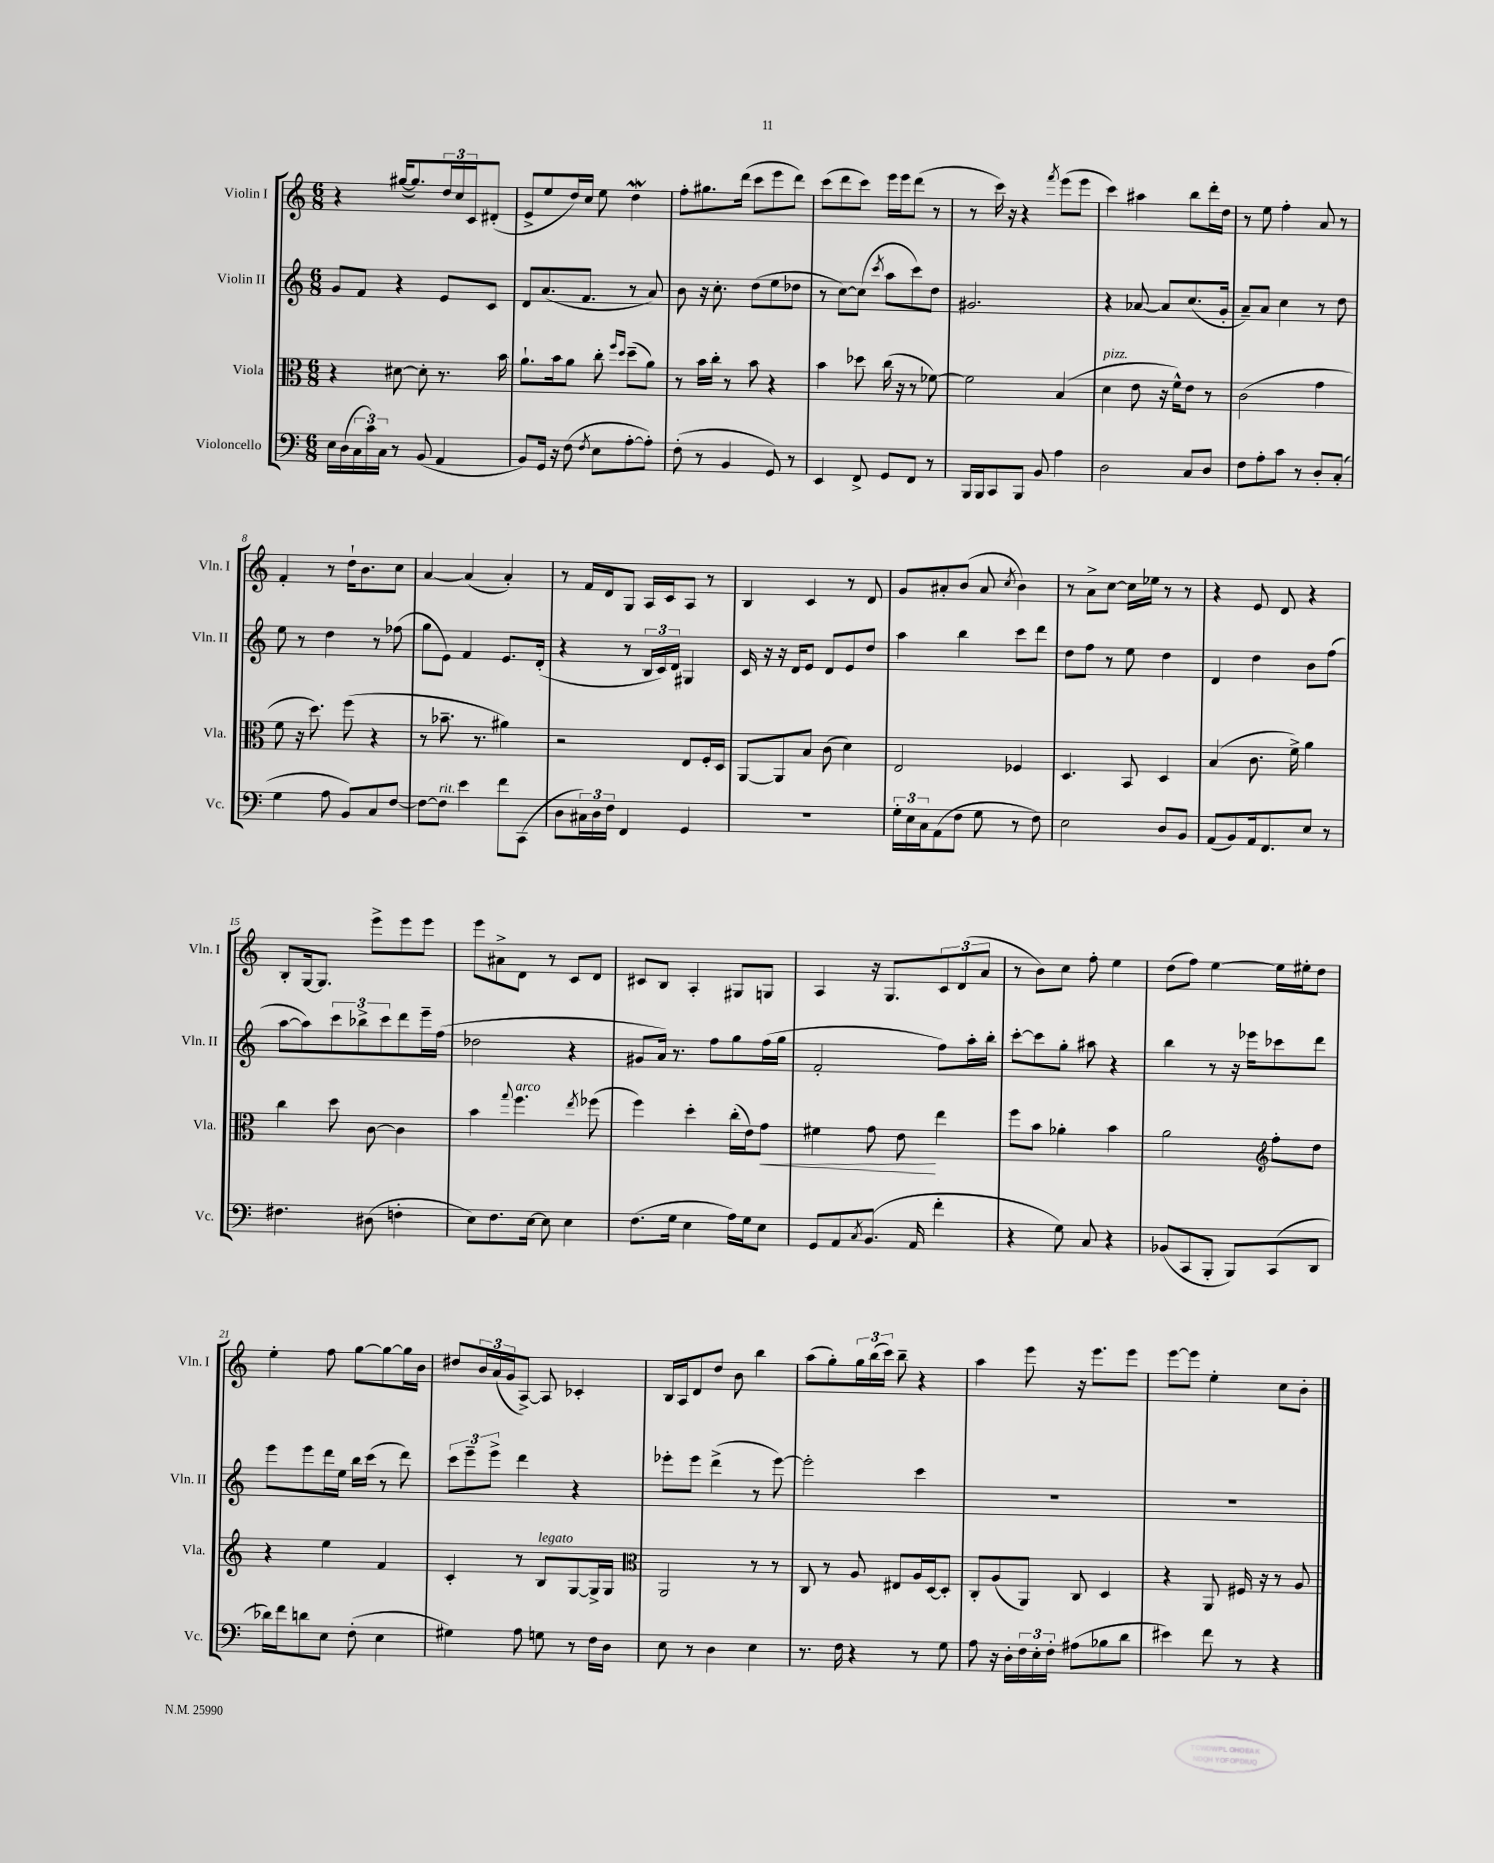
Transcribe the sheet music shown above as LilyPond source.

<<
\new StaffGroup <<
\new Staff = "s0" \with { instrumentName = "Violin I" shortInstrumentName = "Vln. I" } {
    \clef treble \key c \major \numericTimeSignature \time 6/8
    r4 gis''16~( gis''8.) \tuplet 3/2 { d''16 c''16 c'16 } dis'8-.( |
    e'8-> e''8 d''16) c''16 e''8 d''4\mordent |
    f''8-. gis''8. d'''16( c'''8 e'''8 d'''8) |
    c'''8( d'''8 c'''8) e'''16 e'''16 d'''8( r8 |
    r8 c'''16) r16 r4 \acciaccatura { f'''8 } e'''8( e'''8 |
    c'''4) ais''4 b''8 d'''16-. d''16 |
    r8 e''8 f''4-. a'8 r8 |
    f'4-. r8 d''16-! b'8. c''8 |
    a'4~ a'4( a'4-.) |
    r8 f'16 d'16 g8 a16 c'16 a8 r8 |
    b4 c'4 r8 d'8 |
    g'8 ais'8-. b'8( ais'8 \acciaccatura { c''8 } b'4) |
    r8 a'8-> c''8~ c''16 ees''16 r8 r8 |
    r4 e'8 d'8 r4 |
    b8-. g16~ g8. e'''8-> e'''8 e'''8 |
    e'''8 ais'8-> d'8 r8 c'8 d'8 |
    cis'8 b8 a4-. gis8 g8 |
    a4 r16 g8. \tuplet 3/2 { c'8 d'8( a'8 } |
    r8 b'8) c''8 f''8-. e''4 |
    d''8( f''8) e''4~ e''16 eis''16-. d''8 |
    e''4-. f''8 g''8~ g''8~ g''16 b'16 |
    dis''8 \tuplet 3/2 { b'16 a'16( g'16 } a8~->) a8 ces'4-. |
    b16 a16 d'8 d''8 b'8 b''4 |
    a''8( g''8-.) \tuplet 3/2 { g''16 b''16( c'''16) } b''8-- r4 |
    a''4 e'''8 r16 e'''8. e'''8 |
    e'''8~ e'''8 e''4-. c''8 b'8-. \bar "|." |
}
\new Staff = "s1" \with { instrumentName = "Violin II" shortInstrumentName = "Vln. II" } {
    \clef treble \key c \major \numericTimeSignature \time 6/8
    g'8 f'8 r4 e'8 c'8 |
    d'8 a'8.( f'8. r8 a'8) |
    b'8 r16 c''8.-. d''8( e''8 des''8 |
    r8 c''8~) c''8( \acciaccatura { c'''8 } a''8 c'''8) d''8 |
    gis'2. |
    r4 aes'8~ aes'8 c''8.( g'16-. |
    a'8--) a'8 c''4 r8 d''8 |
    e''8 r8 d''4 r8 fes''8( |
    g''8 e'8) f'4 e'8. d'16-.( |
    r4 r8 \tuplet 3/2 { b16 c'16) d'16 } gis4 |
    c'16 r16 r16 d'16 e'8 d'8 e'8 d''8 |
    a''4 b''4 c'''8 d'''8 |
    d''8 f''8 r8 e''8 d''4 |
    d'4 d''4 b'8 f''8( |
    a''8~ a''8) \tuplet 3/2 { c'''8 bes''8-> c'''8 } d'''8 e'''16-- f''16( |
    des''2 r4 |
    gis'8 a'16) r8. f''8 g''8 f''16( g''16 |
    f'2-. f''8) a''16-. b''16-. |
    c'''8~-. c'''8 g''8-. ais''8 r4 |
    b''4 r8 r16 ees'''16 ces'''8 d'''8 |
    e'''8 e'''8 d'''16 e''16 b''16 c'''16( r8 d'''8) |
    \tuplet 3/2 { c'''8 e'''8-- e'''8-> } d'''4 r4 |
    ees'''8-. ees'''8 d'''4->( r8 ees'''8~) |
    ees'''2-. c'''4 |
    R2. |
    R2. \bar "|." |
}
\new Staff = "s2" \with { instrumentName = "Viola" shortInstrumentName = "Vla." } {
    \clef alto \key c \major \numericTimeSignature \time 6/8
    r4 dis'8~ dis'8-. r8. b'16 |
    a'8.-! b'16 a'8 c''8-. \grace { f''16 d''16 } d''8--( a'8) |
    r8 b'16 c''16-. r8 b'8 r4 |
    b'4 des''8 c''16( r16 r8 fes'8~) |
    fes'2 b4( |
    d'4^\markup { \italic "pizz." } e'8 r16 f'16-^) e'8 r8 |
    c'2( g'4 |
    f'8 r16 d''8.) f''8( r4 |
    r8 bes'8.-- r8. ais'4) |
    r2 e8 f16-. d16 |
    a,8~ a,8 b8 c'8( d'4) |
    e2 fes4 |
    d4. b,8 d4 |
    b4( c'8. f'16->) a'4 |
    c''4 d''8 c'8~ c'4 |
    b'4 \appoggiatura { g''8 } f''4.^\markup { \italic "arco" } \acciaccatura { e''8 } fes''8( |
    f''4) d''4-. c''16-.( e'16) g'8\< |
    fis'4 g'8 e'8\! e''4 |
    f''8 b'8 aes'4-. b'4 |
    a'2 \clef treble f''8-. d''8 |
    r4 e''4 f'4 |
    c'4-. r8 b8^\markup { \italic "legato" } g8~ g16-> g16 |
    \clef alto a,2 r8 r8 |
    c8 r8 a8 eis8 a16 d16~ d8-. |
    c8-. a8( a,8) c8 d4 |
    r4 a,8 fis16 r16 r8 a8 \bar "|." |
}
\new Staff = "s3" \with { instrumentName = "Violoncello" shortInstrumentName = "Vc." } {
    \clef bass \key c \major \numericTimeSignature \time 6/8
    e16 d16( \tuplet 3/2 { c16 c'16) c16 } r8 b,8( a,4 |
    b,8) g,16 r16 f8( \acciaccatura { f8 } e8 a8~-. a8-.) |
    f8-.( r8 b,4 g,8) r8 |
    e,4 f,8-> g,8 f,8 r8 |
    b,,16 b,,16 c,8 b,,8 b,8 a4 |
    d2 c8 d8 |
    f8 a8-. c'8 r8 d8-. c8-.( |
    g4 a8 b,8) c8 f8~ |
    f8~ f8^\markup { \italic "rit." } e'4 f'8 c,8( |
    d8 \tuplet 3/2 { cis16) d16 f16 } f,4 g,4 |
    R2. |
    \tuplet 3/2 { g16-. e16 c16 } a,8( f8 g8 r8 f8) |
    e2 d8 b,8 |
    a,8( b,8) a,16 f,8. e8 r8 |
    fis4. dis8( f4-. |
    e8) f8. e16~ e8 e4 |
    f8.( g16 e4 a16) g16 e8 |
    g,8 a,8 \acciaccatura { c8 } b,8.( a,16 f'4-. |
    r4 g8) c8 r4 |
    bes,8( c,8 b,,8-. b,,8) c,8( d,8 |
    des'16) f'16 d'8 e8 f8-.( e4 |
    gis4) a8 g8 r8 f16 d16 |
    e8 r8 d4 e4 |
    r8. f16 r4 r8 g8 |
    a8 r16 d16-. \tuplet 3/2 { f16 e16-. f16-. } ais8( bes8 d'8 |
    eis'4) f'8 r8 r4 \bar "|." |
}
>>
>>
